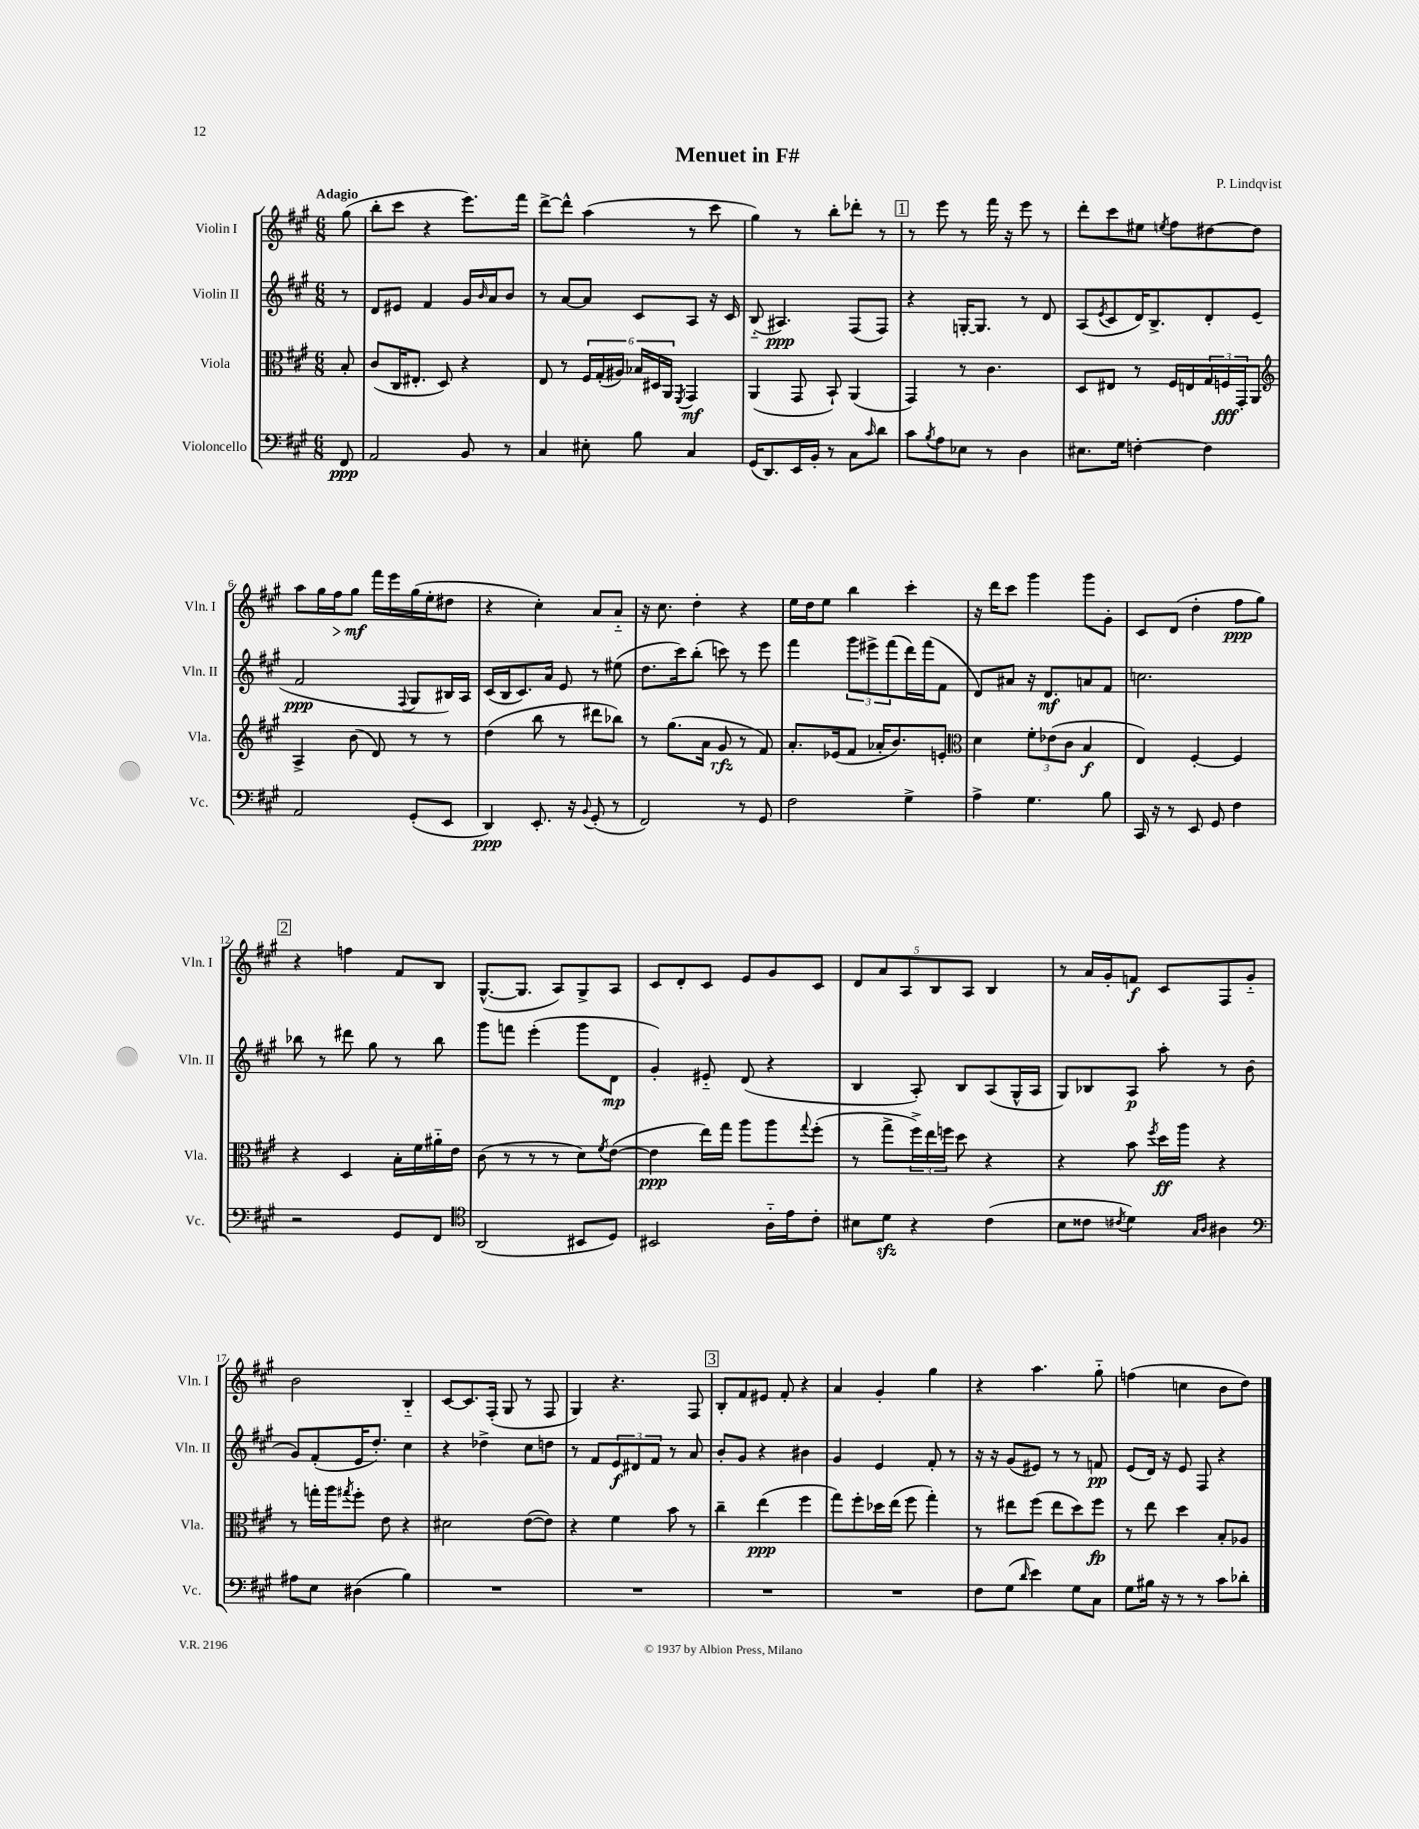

**kern	**kern	**kern	**kern
*staff4	*staff3	*staff2	*staff1
*clefF4	*clefC3	*clefG2	*clefG2
*k[f#c#g#]	*k[f#c#g#]	*k[f#c#g#]	*k[f#c#g#]
*M6/8	*M6/8	*M6/8	*M6/8
8FF#	8B'	8r	(8gg#
=	=	=	=
2AA	(8c#	8d	8bb'
.	16C#	8e#	8ccc#
.	8.E#'	.	.
.	.	4f#	4r
.	8D)	.	.
8BB	4r	16g#	8.eee)
.	.	16qqb	.
.	.	16a	.
8r	.	8b	.
.	.	.	16fff#
=	=	=	=
4C#	8E	8r	[8ddd^
.	8r	[8a	8ddd^^]
8E#'	24F#	8a]	(4aa
.	(24G#'	.	.
.	24A#)	.	.
8B	24B-	8c#	.
.	24D#	.	.
.	24AA	.	.
.	8qFF#	.	.
4C#	4GG#	8A	8r
.	.	16r	8ccc#
.	.	16c#	.
=	=	=	=
(16GG#	(4AA	(8B'~	4gg#)
8.DD)	.	.	.
.	.	4.A#)	.
16EE	8GG#	.	8r
16BB'	.	.	.
8r	8BB`)	.	8bb'
8C#	(4AA	(8F#	8ddd-'
16qqc#	.	.	.
8d	.	8F#)	8r
=	=	=	=
8c#	4GG#)	4r	8r
8qB	.	.	.
8A	.	.	8eee
8E-	8r	[16G'	8r
.	.	8.G]	.
8r	4.c#	.	16fff#
.	.	.	16r
4D	.	8r	8eee
.	.	8d	8r
=	=	=	=
8.E#	8D	(8A	8ddd'
.	.	8qe	.
.	8E#	8c#	8ccc#
16G#	.	.	.
[4F'	8r	16d)	8ee#
.	.	8.B^	.
.	.	.	8qee
.	16F#	.	8ff#
.	16E	.	.
4F]	24G#	8d'	[8dd#
.	24F	.	.
.	24GG#'	.	.
.	8AA	(8e	8dd#]
=	=	=	=
*	*clefG2	*	*
2AA	4A^	2f#	8aa
.	.	.	16gg#
.	.	.	16ff#
.	(8b	.	8gg#
.	8d)	.	16fff#
.	.	.	16eee
.	.	8qqF#	.
(8GG#'	8r	8G#	(16gg#
.	.	.	16ee'
8EE	8r	16B#)	8dd#
.	.	16A	.
=	=	=	=
4DD)	(4dd	(16c#	4r
.	.	16B	.
.	.	8.c#)	.
8.EE'	8bb	.	4cc#')
.	.	16a	.
.	8r	8e	.
16r	.	.	.
8qqBB	.	.	.
(8GG#'	8ddd#	8r	8a
8r	8bb-)	(8ee#	8a'~
=	=	=	=
2FF#)	8r	8.dd	16r
.	.	.	8.cc#
.	(8.gg#	.	.
.	.	16ccc#)	.
.	.	(8bb'	4dd'
.	16a	.	.
.	8g#	8ccc)	.
8r	8r	8r	4r
8GG#	8f#)	8eee	.
=	=	=	=
2F#	8.a'	4fff#	16ee
.	.	.	16dd
.	.	.	8ee
.	(16e-	.	.
.	8f#	12ggg#	4bb
.	.	12eee#^	.
.	16a-'	.	.
.	.	(12fff#	.
.	8.b)	.	.
4G#^	.	16ddd)	4ccc#'
.	.	(16fff#	.
.	8e'	8f#	.
=	=	=	=
*	*clefC3	*	*
4A^	4d	8d)	16r
.	.	.	16ddd
.	.	8a#	8ccc#
4.G#	12f#'	16r	4ggg#
.	.	8.d	.
.	(12e-	.	.
.	12c#	.	.
.	4B	8a	8ggg#
8B	.	8f#	8g#'
=	=	=	=
16CC#	4E)	2.cc	8c#
16r	.	.	.
8r	.	.	(8d
8EE	[4F#'	.	4dd'
8GG#	.	.	.
4F#	4F#]	.	8ff#
.	.	.	8gg#)
=	=	=	=
2r	4r	8bb-	4r
.	.	8r	.
.	4D	8ddd#	4ff
.	.	8gg#	.
8GG#	16B'	8r	8f#
.	16f#	.	.
8FF#	16a#'~	8bb-	8B
.	16e	.	.
=	=	=	=
*clefC4	*	*	*
(2AA	(8c#	8ggg#	([8.G#^^
.	8r	8fff	.
.	.	.	8.G#]
.	8r	(4eee'	.
.	8r	.	8A)
8BB#	8d)	8ggg#	8G#^
.	8qf#	.	.
8D)	([8e	8d	8A
=	=	=	=
2BB#	4e]	4g#')	8c#
.	.	.	8d'
.	16ee)	8e#'~	8c#
.	16gg#	.	.
.	8aa	(8d	8e
16A'~	8aa	4r	8g#
16e	.	.	.
.	8qqgg#	.	.
8c#'	(8ff#'	.	8c#
=	=	=	=
8B#	8r	4B	10d
.	.	.	10a
8d	8gg#^	.	.
.	.	.	10A
4r	24ff#^)	8A')	.
.	24ee	.	.
.	.	.	10B
.	24ff	.	.
.	8dd	8B	.
.	.	.	10A
(4c#	4r	(8A	4B
.	.	16G#^^	.
.	.	16A	.
=	=	=	=
8B	4r	8G#)	8r
8c##	.	8B-	16a
.	.	.	16g#'
8qc#	.	.	.
4d)	8b	8A	8f
.	8qff#	.	.
.	16dd	8aa'	8c#
.	16aa	.	.
16qqG#	.	.	.
16qqA	.	.	.
4A#	4r	8r	8F#
.	.	(8b	8g#'~
=	=	=	=
*clefF4	*	*	*
8A#	8r	8g#)	2b
8E	16gg'	(8f#'	.
.	16aa	.	.
.	8qgg#	.	.
(4D#	8ff#'	16e	.
.	.	8.dd')	.
.	8e	.	.
4B)	4r	4cc#	4B'~
=	=	=	=
2.r	2d#	4r	[8c#
.	.	.	8.c#]
.	.	4dd-^	.
.	.	.	(16F#'
.	.	.	8G#
.	([8e	8cc#	8r
.	8e])	8dd	8F#
=	=	=	=
2.r	4r	8r	4G#)
.	.	8f#	.
.	4f#	12e	4.r
.	.	12d#	.
.	.	12f#	.
.	8b	8r	.
.	8r	8a	8F#
=	=	=	=
2.r	4cc#~	8b'	8B'
.	.	8g#	8f#
.	(4ee	4r	8e#
.	.	.	8f#'
.	4ff#	4b#	4r
=	=	=	=
2.r	8gg#)	4g#	4a
.	8ff#'	.	.
.	16dd-	4e	4g#'
.	(16ee	.	.
.	8ff#	.	.
.	4gg#')	8f#'	4gg#
.	.	8r	.
=	=	=	=
8F#	8r	16r	4r
.	.	16r	.
(8G#	8ee#	(8g#	.
16qqd	.	.	.
4e)	(8ff#	8e#)	4.aa
.	8ee#	8r	.
8G#	8dd)	8r	.
8C#	8ff#	8f	8gg#'~
=	=	=	=
8G#	8r	(8e	(4ff
16B#	8ee	16d)	.
16r	.	16r	.
8r	4dd	8e	4cc
8r	.	8F#	.
8c#	8B'	4r	8b
8d-'	8A-	.	8dd)
==	==	==	==
*-	*-	*-	*-
